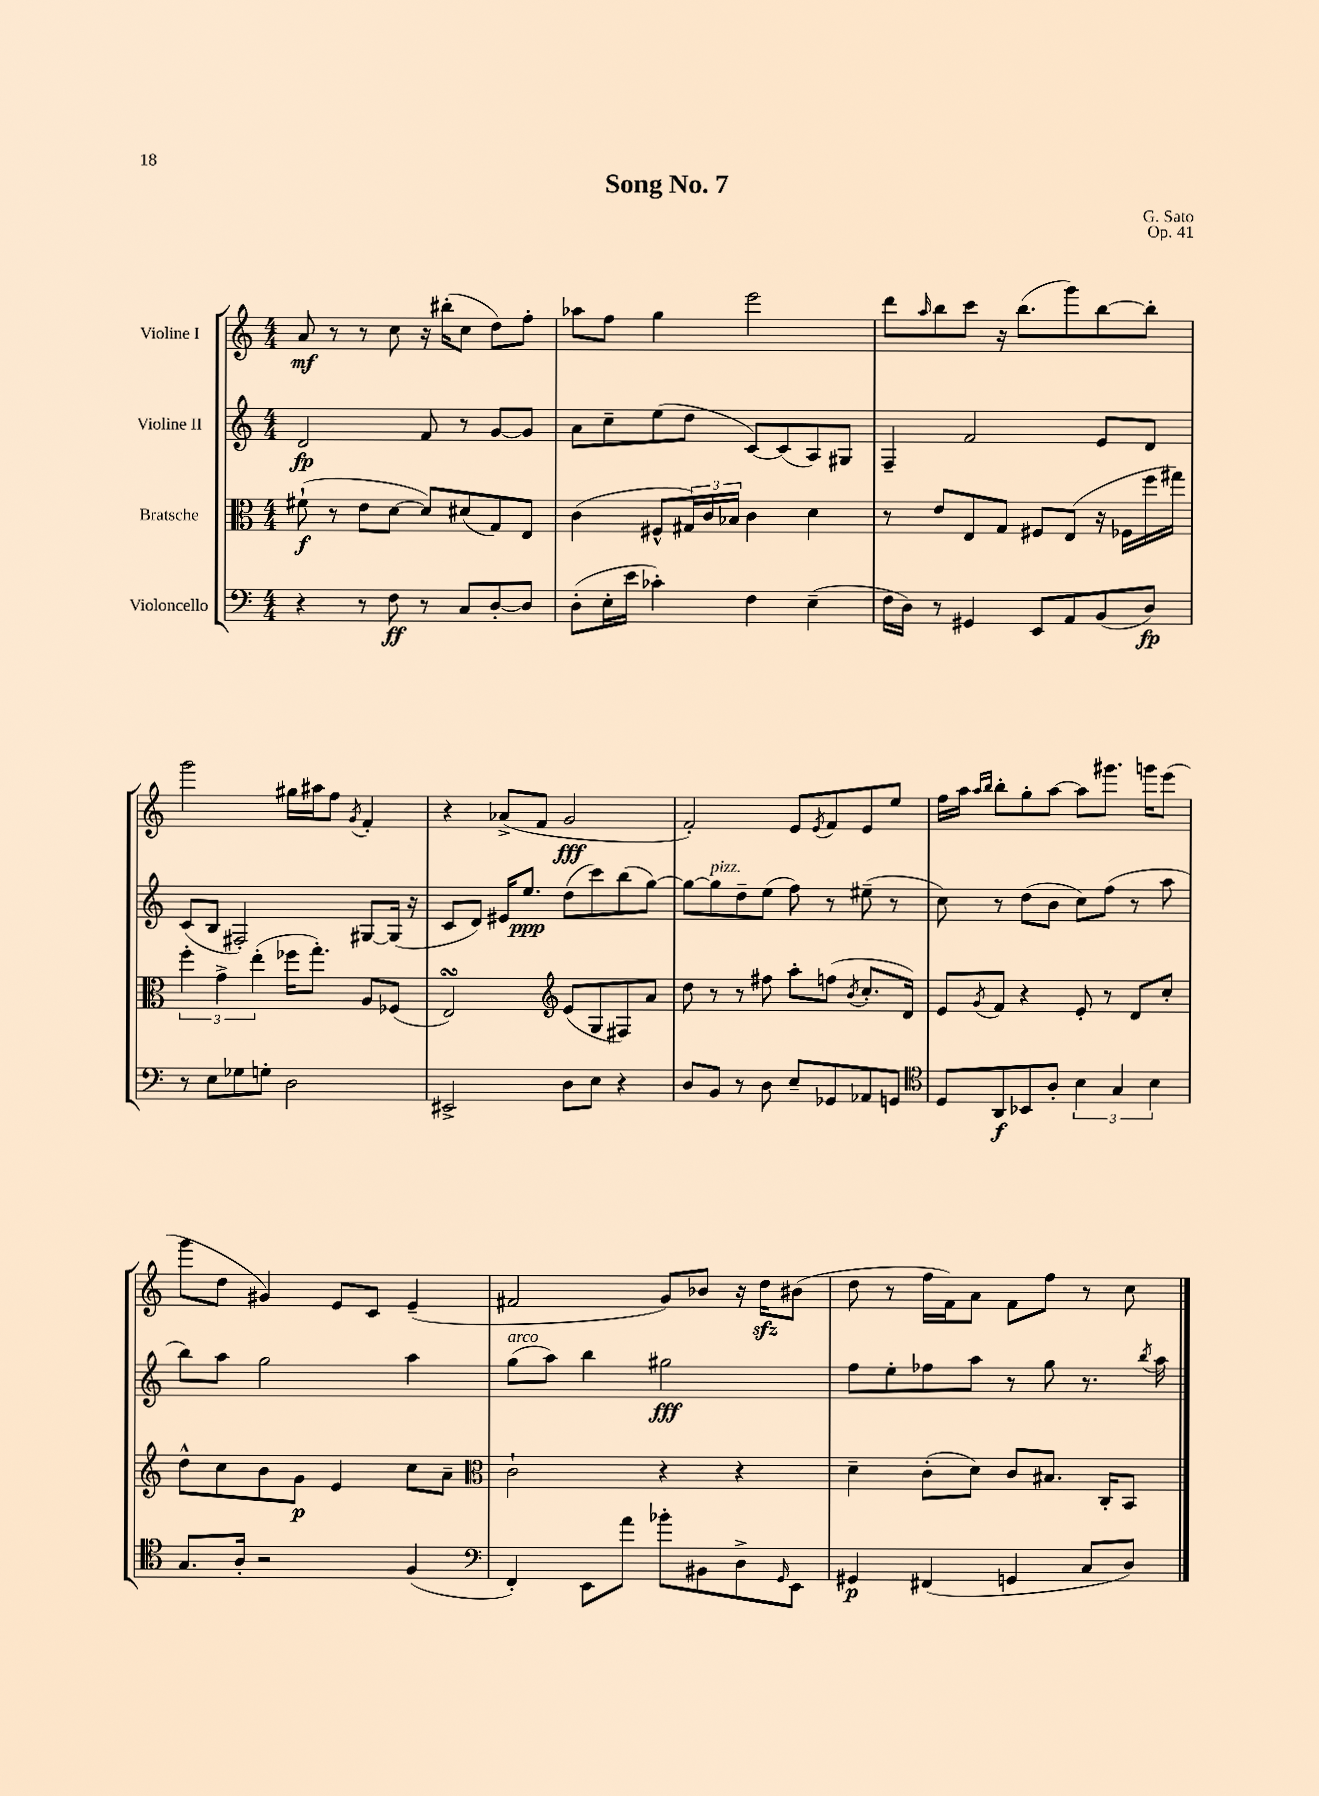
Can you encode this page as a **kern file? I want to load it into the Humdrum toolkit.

**kern	**dynam	**kern	**dynam	**kern	**dynam	**kern	**dynam
*part4	*part4	*part3	*part3	*part2	*part2	*part1	*part1
*staff4	*staff4	*staff3	*staff3	*staff2	*staff2	*staff1	*staff1
*I"Violoncello	*	*I"Bratsche	*	*I"Violine II	*	*I"Violine I	*
*clefF4	*	*clefC3	*	*clefG2	*	*clefG2	*
*k[]	*	*k[]	*	*k[]	*	*k[]	*
*M4/4	*	*M4/4	*	*M4/4	*	*M4/4	*
=1	=1	=1	=1	=1	=1	=1	=1
4r	.	(8f#X`\	f	2d/	fp	8a/	mf
.	.	8r	.	.	.	8r	.
8r	.	8e\L	.	.	.	8r	.
8F\	ff	[8d\J	.	.	.	8cc\	.
8r	.	8d/L])	.	8f/	.	16r	.
.	.	.	.	.	.	(16bb#X'\KL	.
8C/L	.	(8d#X/	.	8r	.	8cc\J	.
[8D'/	.	8G/)	.	[8g/L	.	8dd\L)	.
8D/J]	.	8E/J	.	8g/J]	.	8ff'\J	.
=2	=2	=2	=2	=2	=2	=2	=2
(8D'\L	.	(4c\	.	8a\L	.	8aa-X\L	.
16E'\L	.	.	.	8cc~\	.	8ff\J	.
16e\JJ	.	.	.	.	.	.	.
4c-X'\)	.	8F#X^^/L	.	(8ee\	.	4gg\	.
.	.	24G#X/L)	.	8dd\J	.	.	.
.	.	24c/	.	.	.	.	.
.	.	24B-X/JJ	.	.	.	.	.
4F\	.	4c\	.	[8c/L)	.	2eee\	.
.	.	.	.	(8c/]	.	.	.
(4E~\	.	4d\	.	8A/)	.	.	.
.	.	.	.	8G#X/J	.	.	.
=3	=3	=3	=3	=3	=3	=3	=3
16F\LL	.	8r	.	4F~/	.	8ddd\L	.
16D\JJ)	.	.	.	.	.	.	.
.	.	.	.	.	.	16qqaa/	.
8r	.	8e/L	.	.	.	8bb\	.
4GG#X/	.	8E/	.	2f/	.	8ccc\J	.
.	.	8G/J	.	.	.	16r	.
.	.	.	.	.	.	(8.bb\L	.
8EE/L	.	8F#X/L	.	.	.	.	.
8AA/	.	(8E/J	.	.	.	8ggg\)	.
(8BB/	.	16r	.	8e/L	.	[8bb\	.
.	.	16F-X\LL	.	.	.	.	.
8D/J)	fp	16ff\	.	8d/J	.	8bb'\J]	.
.	.	16gg#X\JJ)	.	.	.	.	.
!!LO:LB:g=z
=4	=4	=4	=4	=4	=4	=4	=4
8r	.	6ff'\	.	(8c/L	.	2ggg\	.
8E\L	.	.	.	8B/J	.	.	.
.	.	6g^\	.	.	.	.	.
8G-X\	.	.	.	2F#X'/)	.	.	.
.	.	(6ee'\	.	.	.	.	.
8Gn'\J	.	.	.	.	.	.	.
2D\	.	16ff-X\KL	.	.	.	16gg#X\LL	.
.	.	8.gg'\J)	.	.	.	16aa#X\J	.
.	.	.	.	.	.	8ff\J	.
.	.	.	.	.	.	8qg/	.
.	.	8A/L	.	[8G#X/L	.	4f'/	.
.	.	(8F-X/J	.	(16G#/Jk]	.	.	.
.	.	.	.	16r	.	.	.
=5	=5	=5	=5	=5	=5	=5	=5
2EE#X^/	.	2EsSsS/)	.	8c/L	.	4r	.
.	.	.	.	8d/J)	.	.	.
.	.	.	.	16e#X/KL	.	(8a-X^/L	.
.	.	.	.	8.ee/J	ppp	.	.
.	.	.	.	.	.	8f/J	.
*	*	*clefG2	*	*	*	*	*
8D\L	.	(8e/L	.	(8dd\L	.	2g/	fff
8E\J	.	8G/	.	8ccc\)	.	.	.
4r	.	8F#X/)	.	(8bb\	.	.	.
.	.	8a/J	.	[8gg\J)	.	.	.
=6	=6	=6	=6	=6	=6	=6	=6
8D/L	.	8dd\	.	8gg\L_	.	2f'/)	.
!	!	!	!	!LO:TX:a:i:t=pizz.	!	!	!
8BB/J	.	8r	.	8gg\]	.	.	.
8r	.	8r	.	8dd~\	.	.	.
8D\	.	8ff#X\	.	(8ee\J	.	.	.
8E~/L	.	8aa'\L	.	8ff\)	.	8e/L	.
.	.	.	.	.	.	8qe/	.
8GG-X/	.	(8ffn\J	.	8r	.	8f/	.
.	.	8qb/	.	.	.	.	.
8AA-X/	.	8.cc'/L	.	(8ee#X~\	.	8e/	.
8GGn/J	.	.	.	8r	.	8ee/J	.
.	.	16d/Jk)	.	.	.	.	.
=7	=7	=7	=7	=7	=7	=7	=7
*clefC4	*	*	*	*	*	*	*
8D/L	.	8e/L	.	8cc\)	.	16ff\LL	.
.	.	.	.	.	.	16aa\JJ	.
.	.	.	.	.	.	16qqaa/LL	.
.	.	8qg/	.	.	.	16qqbb/JJ	.
8AA/	f	8f/J	.	8r	.	8bb'\L	.
8BB-X/	.	4r	.	(8dd\L	.	8gg'\	.
8A'/J	.	.	.	8b\J	.	[8aa\J	.
6B\	.	8e'/	.	8cc\L)	.	8aa\L]	.
.	.	8r	.	(8ff\J	.	8.ggg#X\J	.
6G/	.	.	.	.	.	.	.
.	.	8d/L	.	8r	.	.	.
.	.	.	.	.	.	16gggn\KL	.
6B\	.	.	.	.	.	.	.
.	.	8cc'/J	.	8aa\	.	(8eee\J	.
!!LO:LB:g=z
=8	=8	=8	=8	=8	=8	=8	=8
8.G/L	.	8dd^^\L	.	8bb\L)	.	8ggg\L	.
.	.	8cc\	.	8aa\J	.	8dd\J	.
16A'/Jk	.	.	.	.	.	.	.
2r	.	8b\	.	2gg\	.	4g#X/)	.
.	.	8g\J	p	.	.	.	.
.	.	4e/	.	.	.	8e/L	.
.	.	.	.	.	.	8c/J	.
(4F/	.	8cc\L	.	4aa\	.	(4e~/	.
.	.	8a~\J	.	.	.	.	.
=9	=9	=9	=9	=9	=9	=9	=9
*clefF4	*	*clefC3	*	*	*	*	*
!	!	!	!	!LO:TX:a:i:t=arco	!	!	!
4FF'/)	.	2c`\	.	(8gg\L	.	2f#X/	.
.	.	.	.	8aa\J)	.	.	.
8EE\L	.	.	.	4bb\	.	.	.
8a\J	.	.	.	.	.	.	.
8b-X'\L	.	4r	.	2gg#X\	fff	8g/L)	.
8BB#X\	.	.	.	.	.	8b-X/J	.
8D^\	.	4r	.	.	.	16r	.
.	.	.	.	.	.	16ddzz\KL	.
16qqGG/	.	.	.	.	.	.	.
8EE\J	.	.	.	.	.	(8b#X\J	.
=10	=10	=10	=10	=10	=10	=10	=10
4GG#X/	p	4d~\	.	8ff\L	.	8dd\	.
.	.	.	.	8ee'\	.	8r	.
(4FF#X/	.	(8c'\L	.	8ff-X\	.	16ff\LL	.
.	.	.	.	.	.	16f\J)	.
.	.	8d\J)	.	8aa\J	.	8a\J	.
4GGn/	.	8c/L	.	8r	.	8f\L	.
.	.	8.B#X/J	.	8gg\	.	8ff\J	.
8C/L	.	.	.	8.r	.	8r	.
.	.	16C'/KL	.	.	.	.	.
8D/J)	.	8BB/J	.	.	.	8cc\	.
.	.	.	.	8qbb/	.	.	.
.	.	.	.	16aa\	.	.	.
==	==	==	==	==	==	==	==
*-	*-	*-	*-	*-	*-	*-	*-
